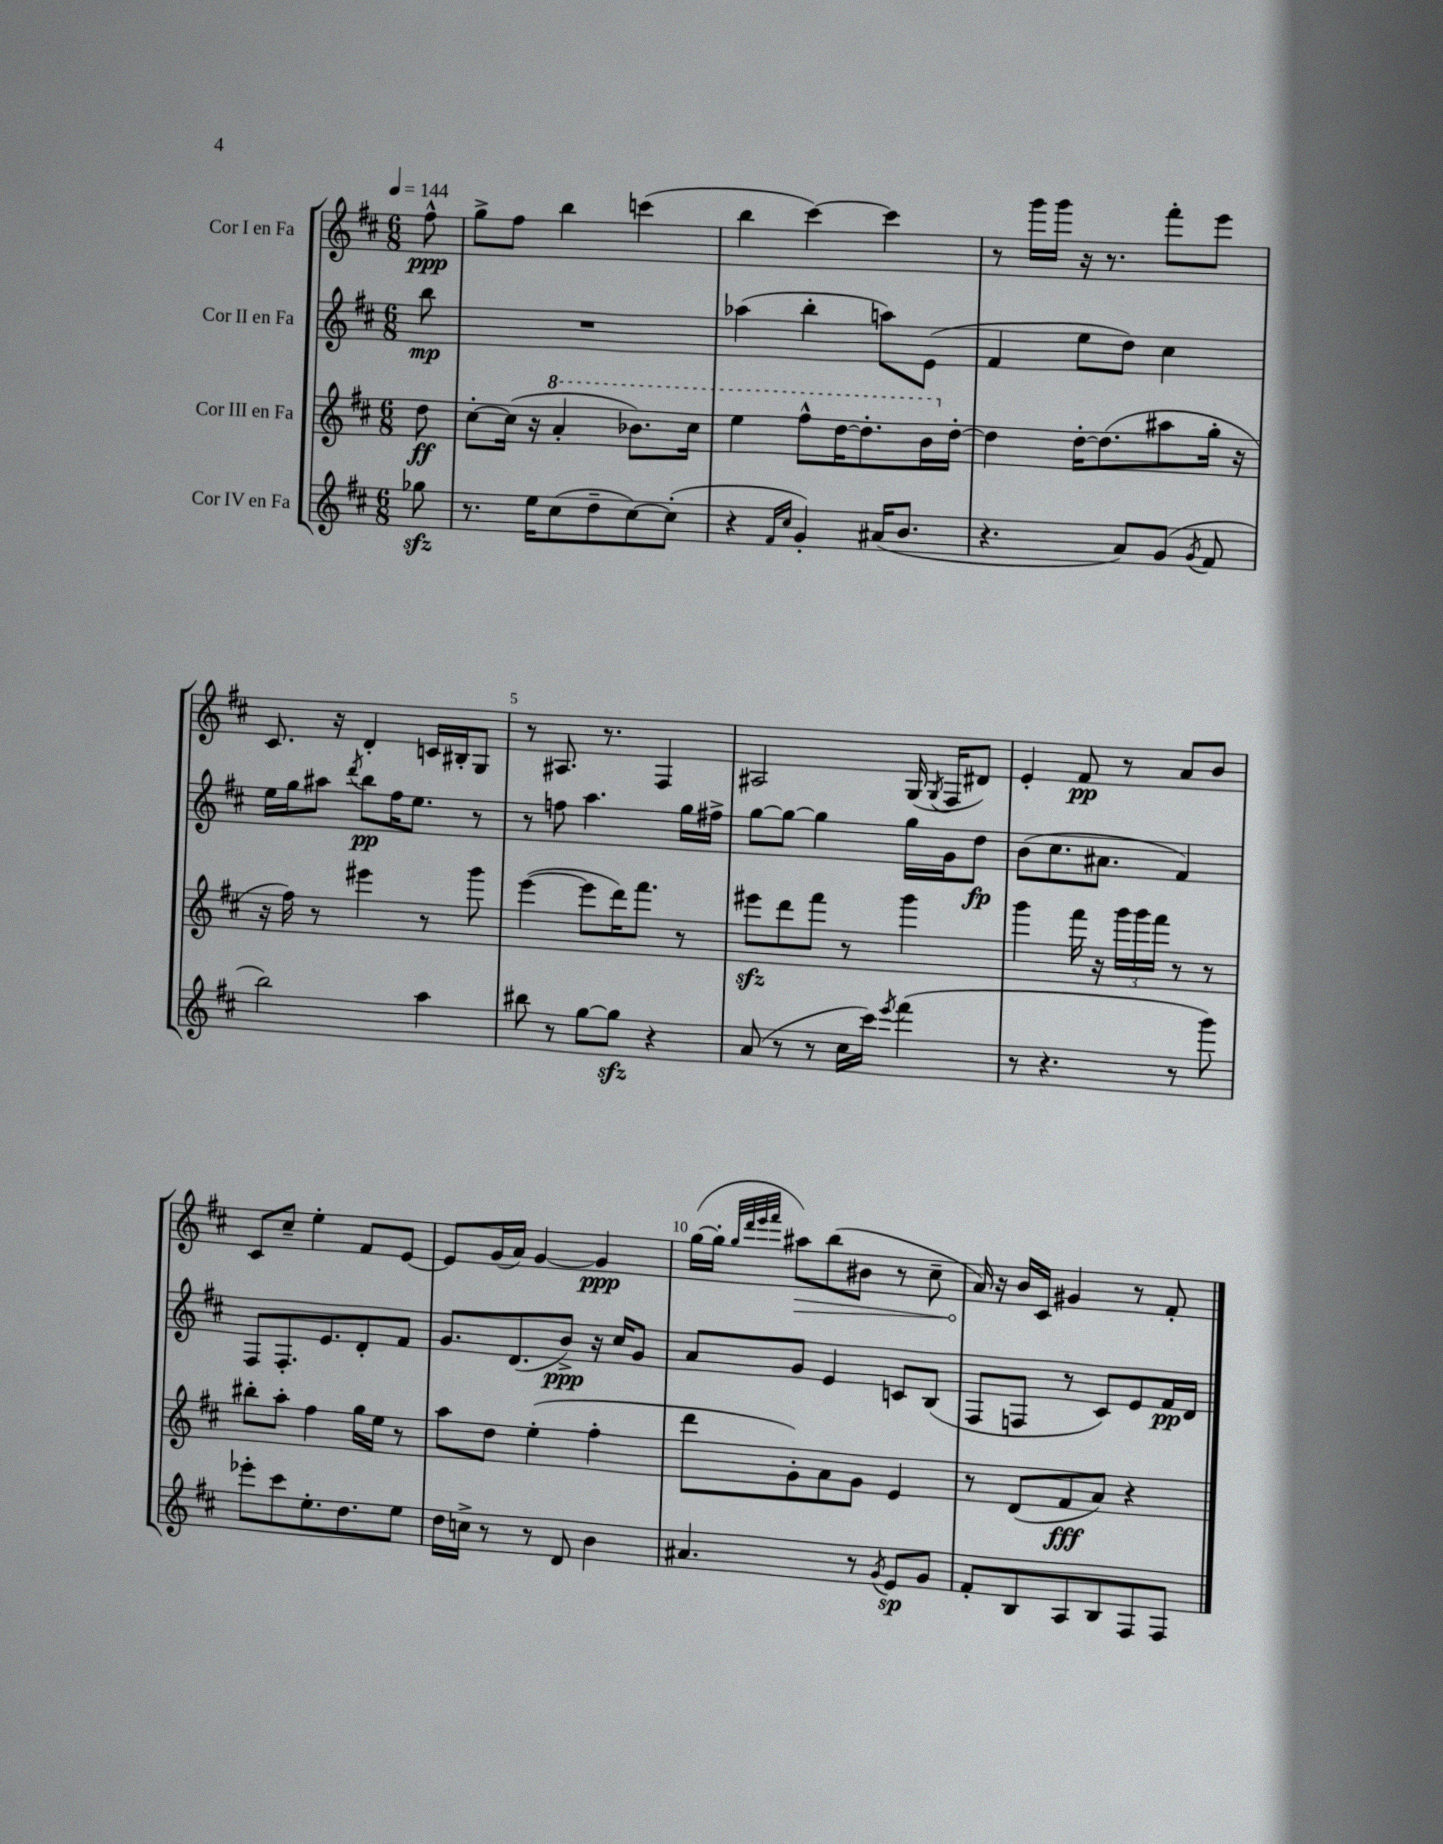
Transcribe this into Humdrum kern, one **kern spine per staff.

**kern	**kern	**kern	**kern
*staff4	*staff3	*staff2	*staff1
*clefG2	*clefG2	*clefG2	*clefG2
*k[f#c#]	*k[f#c#]	*k[f#c#]	*k[f#c#]
*M6/8	*M6/8	*M6/8	*M6/8
*MM144	*MM144	*MM144	*MM144
8gg-\	8dd\	8bb\	8ff#^^\
=	=	=	=
8.r	[8cc#'\L	2.r	8gg^\L
.	(16cc#\]Jk	.	8ff#\J
16ee\LK	16r	.	.
(8cc#\	4aa'/	.	4bb\
8dd~\	.	.	.
[8cc#\)	8.bb-\L)	.	(4ccc\
(8cc#'\]J	.	.	.
.	16ccc#\Jk	.	.
=	=	=	=
4r	4eee\	(4aa-\	4bb\
16qqf#/LL	.	.	.
16qqcc#/JJ	.	.	.
4g'/)	8fff#^^\L	4bb'\	[4ccc#\)
.	[16ddd\K	.	.
.	8.ddd'\]	.	.
(16a#/LK	.	8aa\L)	4ccc#\]
8.b/J	.	.	.
.	16bb\L	(8e\J	.
.	[16dd'\JJ	.	.
=	=	=	=
4.r	4dd\]	4f#/	8r
.	.	.	16ggg\LL
.	.	.	16ggg\JJ
.	[16dd'\LK	8ee\L	16r
.	(8.dd\]	.	8.r
8a/L)	.	8dd\J)	.
(8g/J	8aa#\	4cc#\	8fff#'\L
8qg/	.	.	.
8f#/	16gg'\Jk	.	8eee\J
.	16r	.	.
=	=	=	=
2bb\)	16r	16ee\LL	8.c#/
.	16ff#\)	16gg\J	.
.	8r	8aa#\J	.
.	.	.	16r
.	.	8qddd/	.
.	4eee#\	8bb\L	4d'/
.	.	16ff#\K	.
.	.	8.ee\J	.
4aa\	8r	.	16c/LL
.	.	.	16B#'/J
.	8ggg\	8r	8G/J
=	=	=	=
8bb#\	([4eee\	8r	8r
8r	.	8ff\	8.A#/
[8gg\L	8eee\]L	4.aa\	.
.	.	.	8.r
8gg\]J	16ddd\K)	.	.
.	8.fff#\J	.	.
4r	.	.	4F#/
.	8r	16gg\LL	.
.	.	16ff#^\JJ	.
=	=	=	=
(8a/	8eee#\L	[8gg\L	2A#/
8r	8ddd\	8gg\_J	.
8r	8fff#\J	4gg\]	.
16cc#\LL	8r	.	.
16ccc#\JJ)	.	.	.
8qeee/	.	.	.
(4fff#\	4ggg\	16gg\LL	(16G/
.	.	.	8qG/
.	.	16g\J	16F#/LK
.	.	8dd\J	8d#/J)
=	=	=	=
8r	4ggg\	(8b\L	4e'/
4.r	.	8.cc#\	.
.	16fff#\	.	8f#/
.	16r	8.a#\J	.
.	24ggg\LL	.	8r
.	24ggg\	.	.
.	24fff#\JJ	.	.
8r	8r	4f#/)	8a/L
8ggg\)	8r	.	8b/J
=	=	=	=
8eee-'\L	8bb#'\L	8F#/L	8c#/L
8ccc#\	8aa'\J	8.F#'/	8cc#~/J
8.ee'\	4ff#\	.	4ee'\
.	.	8.e/	.
8.dd\	.	.	.
.	16gg\LL	8d'/	8f#/L
.	16ee\JJ	.	.
8ee\J	8r	8f#/J	[8e/J
=	=	=	=
16dd\LL	8aa\L	8.g/L	8e/]L
16cc^\JJ	.	.	.
8r	8dd\J	.	(16g/L
.	.	(8.d/	16a/JJ)
8r	(4ee'\	.	[4g/
8d/	.	8b^/J)	.
4b\	4ff#'\	16r	4g/]
.	.	16cc#/LK	.
.	.	8g/J	.
=	=	=	=
4.a#/	8ddd\L	8a/L	([16gg\LL
.	.	.	16gg'\]JJ
.	.	.	32qqgg/LLL
.	.	.	32qqddd/
.	.	.	32qqeee/
.	.	.	32qqfff#/JJJ
.	8g'\)	8g/J	8aa#\L)
.	8a\	4e/	(8bb\
8r	8g\J	.	8b#\J
8qg/	.	.	.
8e/L	4e/	8c/L	8r
8g/J	.	(8B/J	8cc#~\
=	=	=	=
8f#'/L	8r	8F#/L	16a/)
.	.	.	16r
8B/	(8d/L	8F/J	16b/LL
.	.	.	16c#/JJ
8A/	8f#/	8r	4g#/
8B/	8a/J)	8c#/L)	.
8F#/	4r	8e/	8r
8F#/J	.	16f#/L	8f#'/
.	.	16d/JJ	.
==	==	==	==
*-	*-	*-	*-
